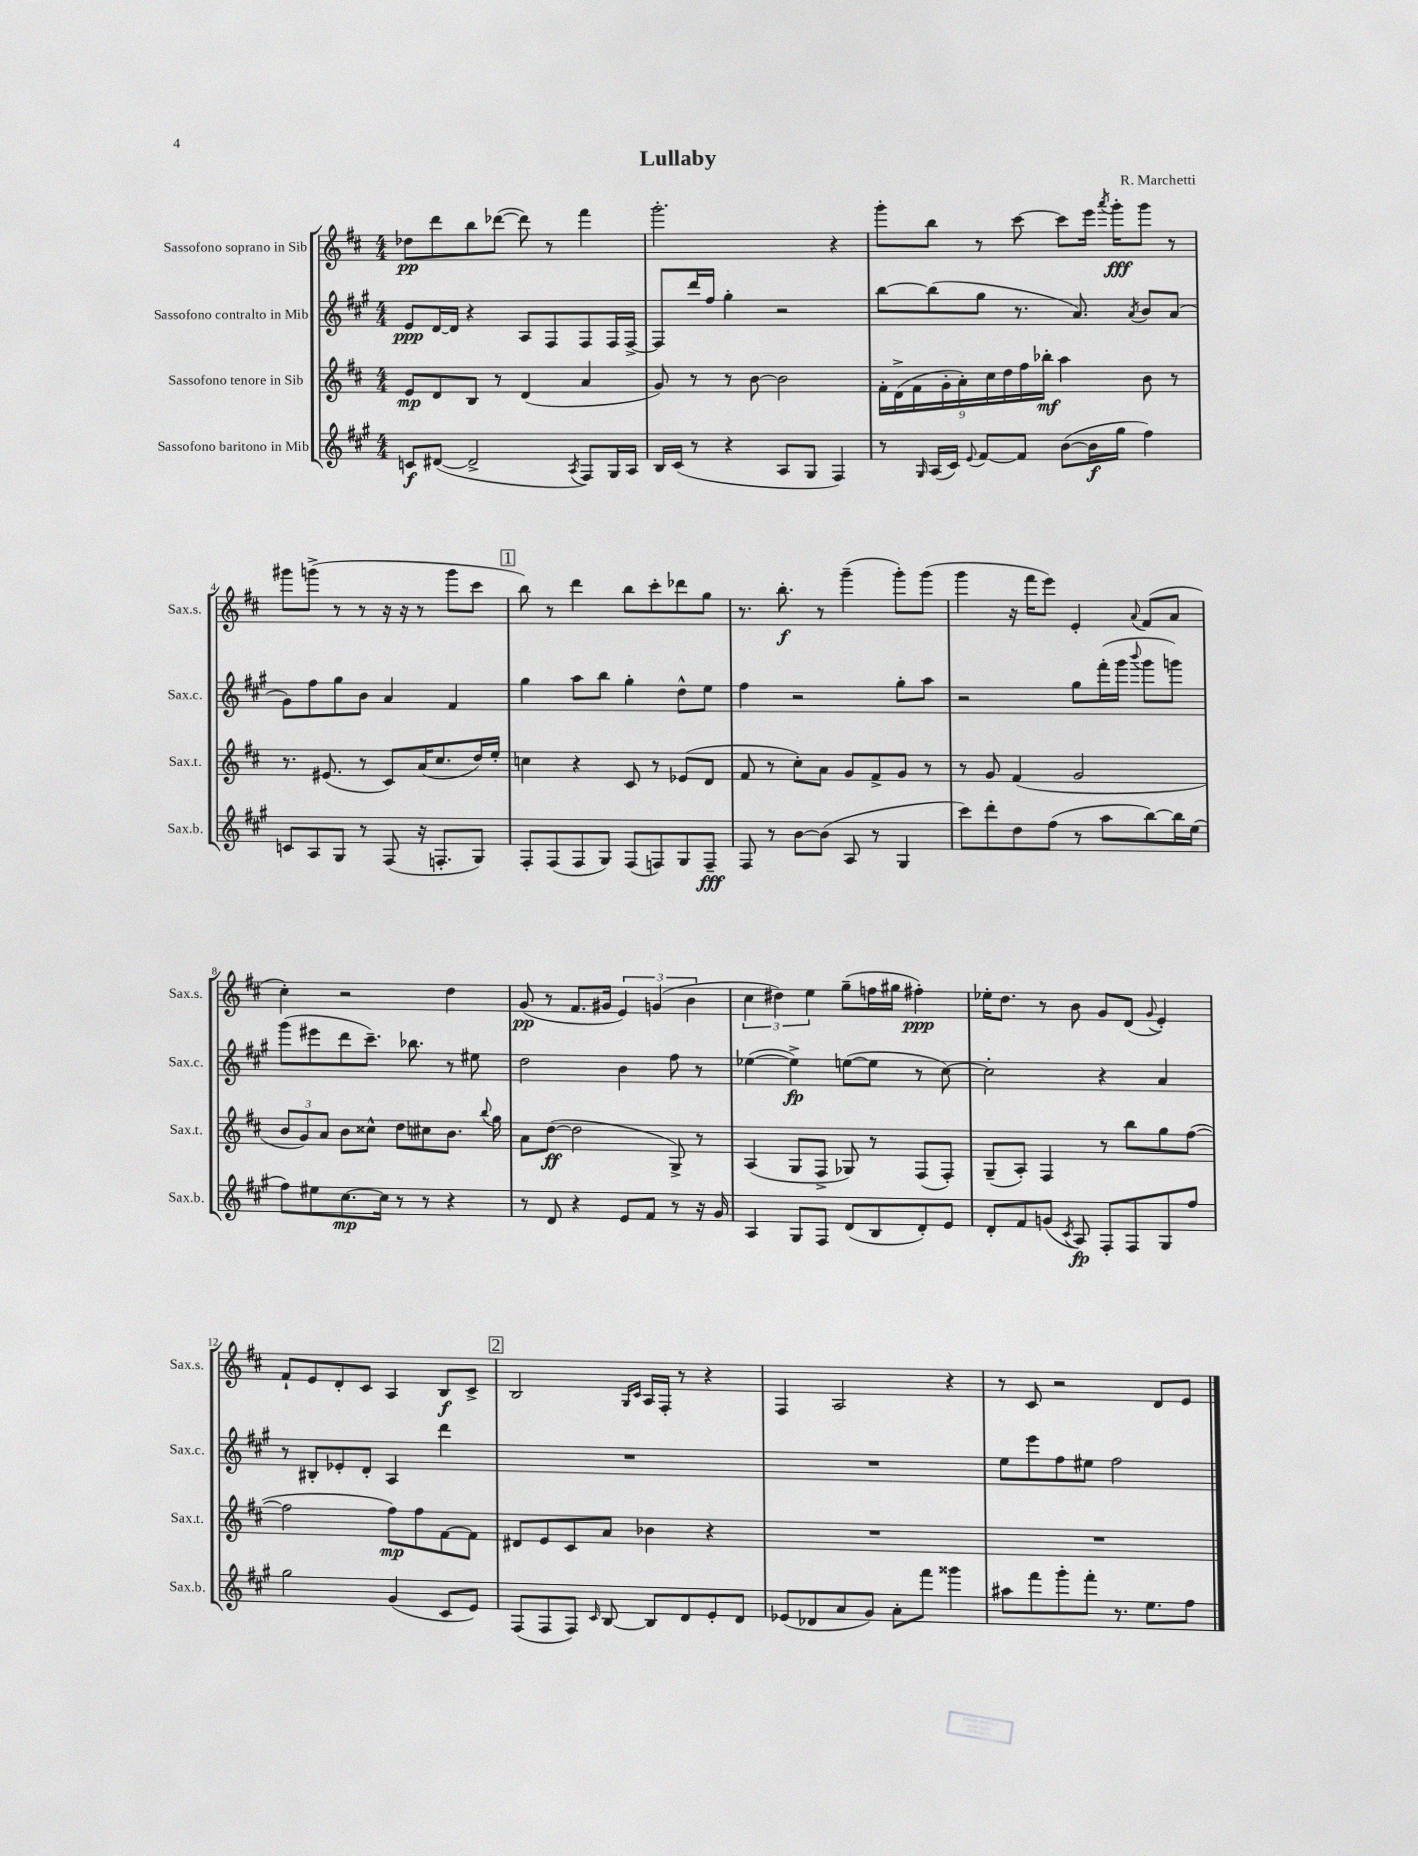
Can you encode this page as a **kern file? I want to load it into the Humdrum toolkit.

**kern	**dynam	**kern	**dynam	**kern	**dynam	**kern	**dynam
*part4	*part4	*part3	*part3	*part2	*part2	*part1	*part1
*staff4	*staff4	*staff3	*staff3	*staff2	*staff2	*staff1	*staff1
*I"Sassofono baritono in Mib	*	*I"Sassofono tenore in Sib	*	*I"Sassofono contralto in Mib	*	*I"Sassofono soprano in Sib	*
*I'Sax.b.	*	*I'Sax.t.	*	*I'Sax.c.	*	*I'Sax.s.	*
*clefG2	*	*clefG2	*	*clefG2	*	*clefG2	*
*k[f#c#g#]	*	*k[f#c#]	*	*k[f#c#g#]	*	*k[f#c#]	*
*M4/4	*	*M4/4	*	*M4/4	*	*M4/4	*
=1	=1	=1	=1	=1	=1	=1	=1
8cn/L	f	8e/L	mp	8e/L	ppp	8dd-X\L	pp
([8d#X/J	.	8d/	.	[16d/L	.	8ddd\	.
.	.	.	.	16d/JJ]	.	.	.
2d#^/]	.	8B/J	.	4r	.	8bb\	.
.	.	8r	.	.	.	([8ddd-X\J	.
.	.	(4d/	.	8A/L	.	8ddd-\])	.
.	.	.	.	8F#/	.	8r	.
8qA/	.	.	.	.	.	.	.
8F#/L)	.	4a/	.	8F#/	.	4fff#\	.
16G#/L	.	.	.	16F#/L	.	.	.
16A/JJ	.	.	.	[16F#^/JJ	.	.	.
=2	=2	=2	=2	=2	=2	=2	=2
16B/LL	.	8g/)	.	8F#/L]	.	2.ggg'\	.
(16c#/JJ	.	.	.	.	.	.	.
8r	.	8r	.	16ddd/L	.	.	.
.	.	.	.	16ff#/JJ	.	.	.
4r	.	8r	.	4gg#'\	.	.	.
.	.	[8b\	.	.	.	.	.
8A/L	.	2b\]	.	2r	.	.	.
8G#/J	.	.	.	.	.	.	.
4F#/)	.	.	.	.	.	4r	.
=3	=3	=3	=3	=3	=3	=3	=3
8r	.	18f#'\LL	.	[8bb\L	.	8ggg'\L	.
.	.	(18d^\	.	.	.	.	.
.	.	18f#\	.	.	.	.	.
16qqG#/	.	.	.	.	.	.	.
(16A/LL	.	.	.	(8bb\]	.	8bb\J	.
.	.	18g'\	.	.	.	.	.
16c#/JJ)	.	.	.	.	.	.	.
.	.	18a'\)	.	.	.	.	.
8qqe/	.	.	.	.	.	.	.
[8f#/L	.	.	.	8gg#\J	.	8r	.
.	.	18cc#\	.	.	.	.	.
.	.	18dd\	.	.	.	.	.
8f#/J]	.	.	.	8.r	.	[8ccc#\	.
.	.	18ff#\	.	.	.	.	.
.	.	18bb-X'\JJ	mf	.	.	.	.
([8b\L	.	4aa\	.	.	.	8ccc#\L]	.
.	.	.	.	8.a/)	.	.	.
16b\L]	f	.	.	.	.	16eee\Jk	.
.	.	.	.	.	.	8qaaa/	.
16gg#\JJ	.	.	.	.	.	16ggg'\KL	fff
.	.	.	.	8qa/	.	.	.
4ff#\)	.	8b\	.	8b/L	.	8ggg\J	.
.	.	8r	.	(8a/J	.	8r	.
!!LO:LB:g=z
=4	=4	=4	=4	=4	=4	=4	=4
8cn/L	.	8.r	.	8g#\L)	.	8ggg#X\L	.
8A/	.	.	.	8ff#\	.	(8gggn^\J	.
.	.	(8.e#X/	.	.	.	.	.
8G#/J	.	.	.	8gg#\	.	8r	.
8r	.	8r	.	8b\J	.	8r	.
(8F#/	.	8c#/L)	.	4a/	.	16r	.
.	.	.	.	.	.	16r	.
16r	.	(16a/K	.	.	.	8r	.
8.Fn'/L	.	8.cc#/	.	.	.	.	.
.	.	.	.	4f#/	.	8ggg\L	.
8G#/J)	.	16dd/L)	.	.	.	8ccc#\J	.
.	.	16ee'/JJ	.	.	.	.	.
!!LO:REH:place=s1:t=1
=5	=5	=5	=5	=5	=5	=5	=5
8F#'/L	.	4ccn\	.	4gg#\	.	8bb\)	.
(8F#/	.	.	.	.	.	8r	.
8F#/	.	4r	.	8aa\L	.	4ddd\	.
8G#/J)	.	.	.	8bb\J	.	.	.
(8F#/L	.	8c#/	.	4gg#'\	.	8bb\L	.
8Fn/)	.	8r	.	.	.	8ccc#'\	.
8G#/	.	(8e-X/L	.	8dd^^\L	.	8ddd-X\	.
8F~/J	fff	8d/J	.	8ee\J	.	8gg\J	.
=6	=6	=6	=6	=6	=6	=6	=6
8F#/	.	8f#/	.	4ff#\	.	8.r	.
8r	.	8r	.	.	.	.	.
.	.	.	.	.	.	8.bb'\	f
[8b\L	.	8cc#'\L)	.	2r	.	.	.
(8b\J]	.	8a\J	.	.	.	8r	.
8A/	.	8g/L	.	.	.	(4ggg~\	.
8r	.	8f#^/	.	.	.	.	.
4G#/	.	8g/J	.	8gg#'\L	.	8ggg'\L)	.
.	.	8r	.	8aa\J	.	(8ggg\J	.
=7	=7	=7	=7	=7	=7	=7	=7
8ccc#\L)	.	8r	.	2r	.	4ggg\	.
8ddd'\	.	8g/	.	.	.	.	.
8dd\	.	(4f#/	.	.	.	16r	.
.	.	.	.	.	.	16fff#\KL	.
(8ff#\J	.	.	.	.	.	8eee\J)	.
8r	.	2g/	.	8gg#\L	.	4e'/	.
8aa\L	.	.	.	(16fff#'\L	.	.	.
.	.	.	.	16ggg#\JJ	.	.	.
.	.	.	.	8qqbbb/	.	8qqa/	.
[8bb\)	.	.	.	8ggg#\L	.	(8f#/L	.
16bb\L]	.	.	.	8gggn\J)	.	8a/J	.
(16ee\JJ	.	.	.	.	.	.	.
!!LO:LB:g=z
=8	=8	=8	=8	=8	=8	=8	=8
8ff#\L)	.	12b/L	.	(8ggg#\L	.	4cc#'\)	.
.	.	12g/)	.	.	.	.	.
8ee#X\	.	.	.	8eee#X\	.	.	.
.	.	12a/J	.	.	.	.	.
[8.cc#\	mp	8b\L	.	8ddd\	.	2r	.
.	.	8cc##X^^\J	.	8.ccc#~\J)	.	.	.
16cc#\Jk]	.	.	.	.	.	.	.
8r	.	8dd\L	.	.	.	.	.
.	.	.	.	8.bb-X\	.	.	.
8r	.	8cc#X\	.	.	.	.	.
4r	.	8.b\J	.	8r	.	4dd\	.
.	.	.	.	8ee#X\	.	.	.
.	.	8qqbb/	.	.	.	.	.
.	.	16gg\	.	.	.	.	.
=9	=9	=9	=9	=9	=9	=9	=9
8r	.	8a\L	.	2dd\	.	(8g/	pp
8d/	.	([8dd\J	ff	.	.	8r	.
4r	.	2dd\]	.	.	.	8.f#/L	.
.	.	.	.	.	.	16g#X/Jk	.
8e/L	.	.	.	4b\	.	6e/)	.
8f#/J	.	.	.	.	.	.	.
.	.	.	.	.	.	(6gn/	.
8r	.	8G^/)	.	8ff#\	.	.	.
.	.	.	.	.	.	6b\	.
16r	.	8r	.	8r	.	.	.
16g#/	.	.	.	.	.	.	.
=10	=10	=10	=10	=10	=10	=10	=10
4A/	.	(4A/	.	([4ee-X\	.	6cc#\	.
.	.	.	.	.	.	6dd#X\)	.
8G#/L	.	8G/L	.	4ee-^\])	fp	.	.
.	.	.	.	.	.	6ee\	.
8F#/J	.	8F#^/J	.	.	.	.	.
(8d/L	.	8G-X/)	.	([8een\L	.	(8gg~\L	.
8B/	.	8r	.	8ee\J]	.	16ffn\L	.
.	.	.	.	.	.	16gg#X\JJ	.
8d'/)	.	(8F#/L	.	8r	.	4ff#X'\)	ppp
8e/J	.	8F#'/J)	.	[8cc#\)	.	.	.
=11	=11	=11	=11	=11	=11	=11	=11
8d'/L	.	(8G~/L	.	2cc#'\]	.	16ee-X'\KL	.
.	.	.	.	.	.	8.dd\J	.
8f#/	.	8A'/J)	.	.	.	.	.
(8gn/J	.	4F#/	.	.	.	8r	.
8qc#/	.	.	.	.	.	.	.
8A/)	fp	.	.	.	.	8b\	.
8F#'/L	.	8r	.	4r	.	8g/L	.
8F#/	.	8bb\L	.	.	.	(8d/J	.
.	.	.	.	.	.	8qqg/	.
8G#/	.	8gg\	.	4a/	.	4e'/)	.
8ff#/J	.	([8ff#\J	.	.	.	.	.
!!LO:LB:g=z
=12	=12	=12	=12	=12	=12	=12	=12
2gg#\	.	2ff#\]	.	8r	.	8f#`/L	.
.	.	.	.	8B#X'/L	.	8e/	.
.	.	.	.	8e-X'/	.	8d'/	.
.	.	.	.	8d'/J	.	8c#/J	.
(4g#/	.	8ff#\L)	mp	4A/	.	4A/	.
.	.	8ff#\	.	.	.	.	.
8c#/L	.	[8f#\	.	4ddd\	.	8B/L	f
8e/J)	.	8f#\J]	.	.	.	8c#^/J	.
!!LO:REH:place=s1:t=2
=13	=13	=13	=13	=13	=13	=13	=13
(8F#/L	.	8d#X/L	.	1r	.	2B/	.
8F#/	.	8e/	.	.	.	.	.
8F#/J)	.	8c#/	.	.	.	.	.
16qqc#/	.	.	.	.	.	.	.
[8B/	.	8a/J	.	.	.	.	.
.	.	.	.	.	.	16qqG/LL	.
.	.	.	.	.	.	16qqc#/JJ	.
8B/L]	.	4b-X\	.	.	.	16A/LL	.
.	.	.	.	.	.	16F#'/JJ	.
8d/	.	.	.	.	.	8r	.
8e'/	.	4r	.	.	.	4r	.
8d/J	.	.	.	.	.	.	.
=14	=14	=14	=14	=14	=14	=14	=14
(8e-X/L	.	1r	.	1r	.	4F#/	.
8d-X/	.	.	.	.	.	.	.
8a/	.	.	.	.	.	2A/	.
8g#/J)	.	.	.	.	.	.	.
8a'\L	.	.	.	.	.	.	.
8fff#\J	.	.	.	.	.	.	.
4ggg##X\	.	.	.	.	.	4r	.
=15	=15	=15	=15	=15	=15	=15	=15
8aa#X\L	.	1r	.	8ee\L	.	8r	.
8fff#\	.	.	.	8eee\	.	8c#/	.
8ggg#'\	.	.	.	8ff#\	.	2r	.
8fff#'\J	.	.	.	8ee#X\J	.	.	.
8.r	.	.	.	2ff#\	.	.	.
8.ee\L	.	.	.	.	.	.	.
.	.	.	.	.	.	8d/L	.
8ff#\J	.	.	.	.	.	8e/J	.
==	==	==	==	==	==	==	==
*-	*-	*-	*-	*-	*-	*-	*-
